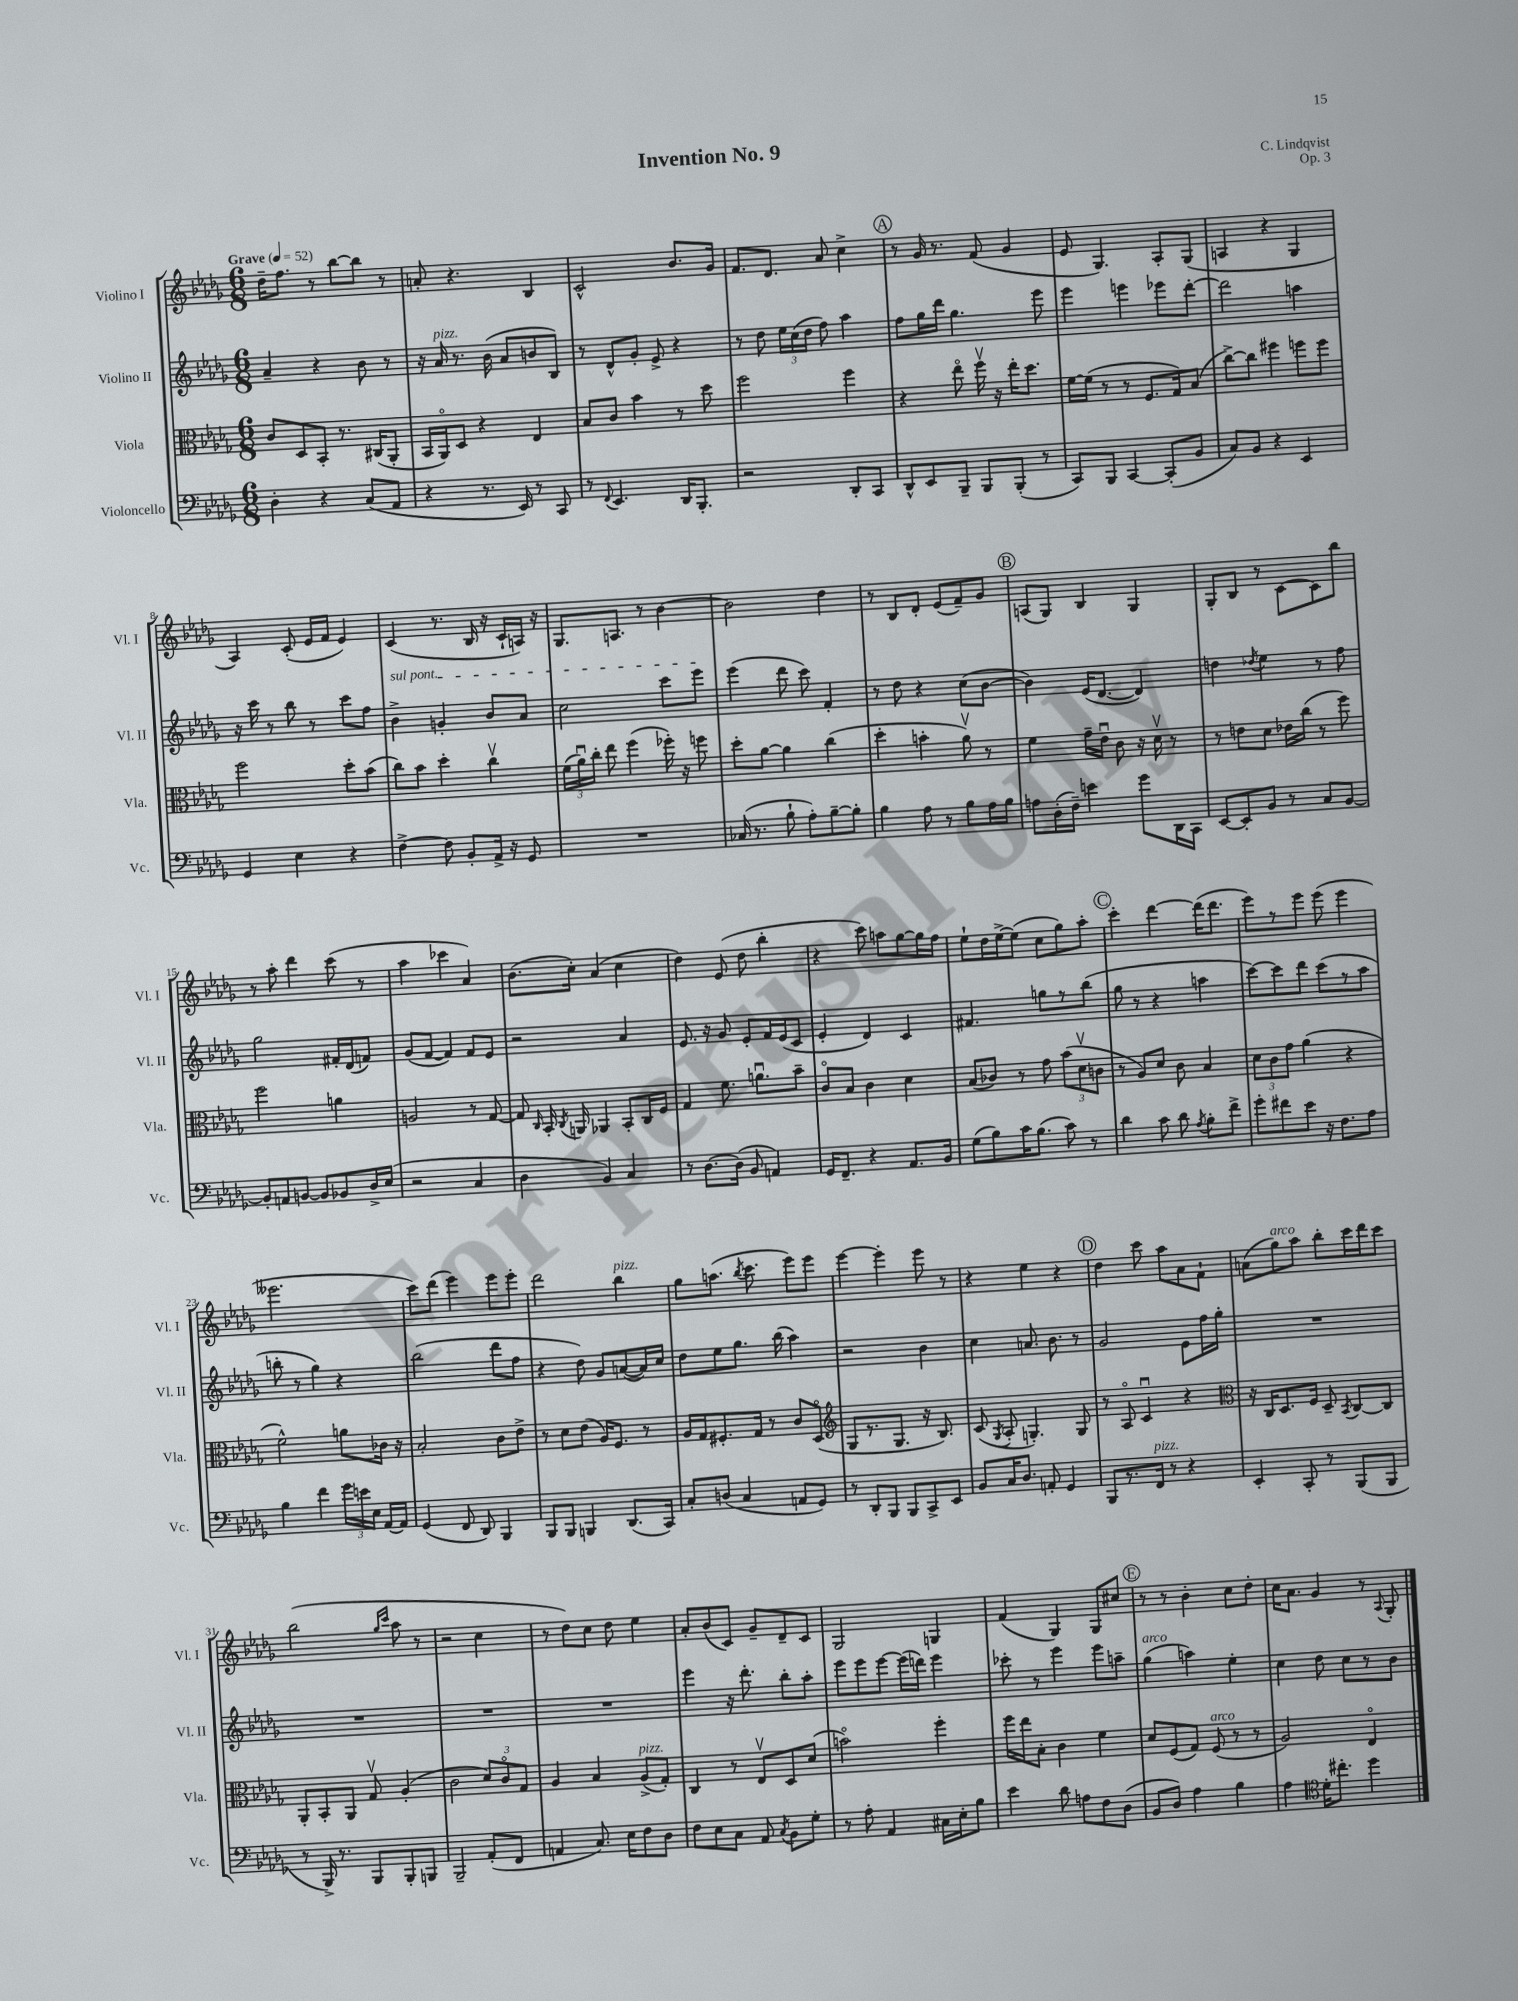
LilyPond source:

\header { title = "Invention No. 9" composer = "C. Lindqvist" opus = "Op. 3" }
<<
\new StaffGroup <<
\new Staff = "s0" \with { instrumentName = "Violino I" shortInstrumentName = "Vl. I" } {
    \clef treble \key des \major \numericTimeSignature \time 6/8 \tempo "Grave" 4 = 52
    \autoBeamOff des''16[-- f''8.] r8 bes''8[~ bes''8] r8 |
    a'8-. r4. bes4 |
    c'2-^ bes'8.[ ges'16] |
    f'8.[ des'8.] aes'8 c''4-> |
    \mark \markup { \circle "A" } r8 ges'16 r8. f'8( ges'4 |
    ees'8 ges4.) aes8[-. ges8]( |
    a4 r4 ges4 |
    aes4) c'8-.( ees'16[ f'16] ees'4) |
    c'4( r8. bes16 r16 c'16[-! a16]) r16 |
    ges8.[ a8.] r8 bes'4~ |
    bes'2 des''4 |
    r8 bes8[ des'8]-. ees'8[( f'8--) ges'8] |
    \mark \markup { \circle "B" } a8[( ges8]) bes4 ges4 |
    ges8[-. bes8] r8 c'8[~ c'8 bes''8] |
    r8 aes''8-. des'''4 c'''8( r8 |
    aes''4 ces'''4 aes'4) |
    bes'8.[( c''16]-.) aes'4( c''4 |
    des''4) ees'8( des''8 bes''4-. |
    r4 c'''8) a''8[ ges''8~ ges''16 f''16] |
    ees''8[-! des''16 ees''16~-> ees''8]( c''8[ ges''8) aes''8]-. |
    \mark \markup { \circle "C" } c'''4-. des'''4~ des'''16[( des'''8.] |
    ees'''8[) r8 ees'''8] ees'''8( ees'''4 |
    eeses'''2. |
    c'''8[) des'''8]( ees'''4) ees'''8[ ees'''8]-. |
    des'''2 bes''4^\markup { \italic "pizz." } |
    ges''8[ a''8.]( \acciaccatura { bes''8 } c'''8. ees'''8[) ees'''8] |
    ees'''4~ ees'''4-. ees'''8 r8 |
    r4 ees''4 r4 |
    \mark \markup { \circle "D" } des''4 c'''8 aes''8[ aes'8 f'8]-! |
    a'8[( ges''8^\markup { \italic "arco" }) aes''8] bes''8[-. c'''16 des'''16 c'''8] |
    bes''2( \grace { ges''16[ c'''16] } aes''8 r8 |
    r2 c''4 |
    r8 des''8[) c''8] des''8 ees''4 |
    aes'8[-. bes'8( c'8]) ges'8[-- des'8-- c'8] |
    ges2 g4 |
    f'4( ges4) ges8[ cis''8] |
    \mark \markup { \circle "E" } r8 r8 bes'4-. c''8[ des''8]-. |
    c''16[ aes'8.] ges'4 r8 \appoggiatura { aes8 } ges8-. \bar "|." |
}
\new Staff = "s1" \with { instrumentName = "Violino II" shortInstrumentName = "Vl. II" } {
    \clef treble \key des \major \numericTimeSignature \time 6/8
    \autoBeamOff aes'4-- r4 bes'8 r8 |
    r16 aes'16^\markup { \italic "pizz." } r8. bes'16( aes'8[ b'8 bes8]) |
    r8 des'8[-^ ges'8]-. ees'8-> r4 |
    r8 des''8 \tuplet 3/2 { ees''16[ c''16( des''16] } f''8) aes''4 |
    \mark \markup { \circle "A" } f''8[ ges''16 des'''16] ges''4. ees'''8 |
    ees'''4 e'''4 ees'''8[ des'''8]~-. |
    des'''2 a''4 |
    r16 c'''16 r8 bes''8 r8 c'''8[ f''8] |
    \once \override TextSpanner.bound-details.left.text = \markup { \italic "sul pont." } bes'4->\startTextSpan g'4-. bes'8[ aes'8] |
    c''2 c'''8[ ees'''8]\stopTextSpan |
    ees'''4( des'''8 c'''8) f'4-. |
    r8 des''8 r4 c''8[( bes'8]~ |
    \mark \markup { \circle "B" } bes'4) ees'16[( des'8.]~ des'4) |
    d''4 \acciaccatura { des''8 } ees''4 r8 f''8 |
    ges''2 fis'16[-. des'16( f'8]) |
    ges'8[( f'8]~ f'4) f'8[ ees'8] |
    r2 aes'4 |
    ees'8. r16 ges'8 ees'8[-. f'16 ees'16( c'8] |
    ees'4-. des'4) c'4 |
    fis'4. g''8[ r8 bes''8]( |
    \mark \markup { \circle "C" } ges''8 r8 r4 a''4 |
    c'''8[~) c'''8 des'''8] c'''8[( r8 aes''8] |
    b''8-. r8 ges''4) r4 |
    bes''2( des'''8[ f''8] |
    r4 des''8) ges'8[ a'8~( a'16) c''16] |
    des''8[ ees''8 ges''8.] bes''16( aes''4) |
    r2 bes'4 |
    c''4 a'8. bes'8. r8 |
    \mark \markup { \circle "D" } ges'2 ees'8[ f''16 ges''16]-. |
    R2. |
    R2. |
    R2. |
    R2. |
    ees'''4 r16 des'''8.-. bes''8[-. aes''8]-. |
    ees'''8[ ees'''8 ees'''8]~ ees'''16[( d'''16]) ees'''4 |
    ces'''8-. r8 ees'''4 ees'''8[ a''8]-- |
    \mark \markup { \circle "E" } ges''4^\markup { \italic "arco" }( a''4) ees''4-. |
    c''4 des''8 c''8[ r8 bes'8] \bar "|." |
}
\new Staff = "s2" \with { instrumentName = "Viola" shortInstrumentName = "Vla." } {
    \clef alto \key des \major \numericTimeSignature \time 6/8
    \autoBeamOff c'8[ des8 bes,8]-. r8. cis16[( aes,8]-. |
    bes,16[ aes,16\flageolet) des8] r4 ees4 |
    bes8[ c'8] bes'4 r8 des''8 |
    f''2 f''4 |
    \mark \markup { \circle "A" } r4 ees''8\flageolet f''16\upbow r16 ees''16[-. des''8.] |
    f'16[~ f'16]( r8 r8 f8.[ ges16) bes8]( |
    c''8[~->) c''8] fis''4 f''8[ f''8] |
    f''2 des''8[-. bes'8]( |
    c''8[) bes'8] des''4-. c''4\upbow |
    \tuplet 3/2 { f'16[( aes'16\downbow) c''16]-. } ees''8 f''4( fes''16-.) r16 f''8 |
    des''8[-. aes'8]~ aes'4 c''4( |
    des''4-. b'4-. aes'8\upbow) r8 |
    \mark \markup { \circle "B" } f'4 ges'16[-- ees'16]\downbow c'8 r16 des'16\upbow r8 |
    r8 e'8[ des'8] ees'16[ c''16]( r8 f''8) |
    f''2 a'4 |
    a2 r8 ges8~ |
    ges8 \grace { c16 } bes,16-. \acciaccatura { c8 } a,16 aes,4 bes,8[-. c16 f16] |
    ges4 f'8. a'8.[\downbow bes'8]-- |
    c'8[\flageolet bes8] c'4 des'4 |
    bes8[( ces'8]) r8 ges'8 \tuplet 3/2 { bes'8[( des'8\upbow c'8] } |
    \mark \markup { \circle "C" } r8 aes8[) des'8] c'8 bes4 |
    \tuplet 3/2 { des'8[ c'8 ges'8] } aes'4( r4 |
    f'2-^) a'8[ ces'16] r16 |
    bes2-. c'8[ ees'8]-> |
    r8 des'8[ ees'8]( aes16[) f8.] r8 |
    aes16[ ges16 fis8.-. ges16] r8 c'8[ des8]\flageolet( |
    \clef treble ges8[ r8. ges8.] r16 bes8.) |
    c'8( \acciaccatura { ges8 } aes8-. g4.-.) g8 |
    \mark \markup { \circle "D" } r8 aes8\flageolet c'4\downbow r4 |
    \clef alto r16 c16[ des8. f16] des8-- \acciaccatura { bes,8 } c8[~ c8] |
    aes,8[-. bes,8-. aes,8] ges8\upbow aes4-.( |
    c'2 \tuplet 3/2 { des'8[) c'8\flageolet ges8] } |
    aes4 bes4 aes8[->^\markup { \italic "pizz." }( ges8]-.) |
    c4 r8 ees8[\upbow des8 des'8]( |
    b'2\flageolet) f''4-. |
    f''16[ ees''16 bes8]-. c'4 f'4 |
    \mark \markup { \circle "E" } des'8[ f8( ges8]) f8^\markup { \italic "arco" }( r8 r8 |
    aes2) ees4\flageolet \bar "|." |
}
\new Staff = "s3" \with { instrumentName = "Violoncello" shortInstrumentName = "Vc." } {
    \clef bass \key des \major \numericTimeSignature \time 6/8
    \autoBeamOff des4-. r4 c8[( aes,8] |
    r4 r8. ees,16) r8 c,8 |
    r8 \appoggiatura { f,8 } ees,4. des,16[ bes,,8.]-. |
    r2 des,8[-. c,8] |
    \mark \markup { \circle "A" } des,8[-^ ees,8 bes,,8]-- bes,,8[ bes,,8]-.( r8 |
    c,8[) bes,,8] c,4~ c,8[-.( bes,8] |
    c8[) bes,8] r4 ees,4 |
    ges,4 ees4 r4 |
    f4~-> f8 bes,8[-. aes,16]-> r16 ges,8 |
    R2. |
    ces16( r8. bes8-! aes8[-.) bes8~-- bes8]-. |
    bes4 aes8 r8 bes8[ aes16 bes16] |
    \mark \markup { \circle "B" } a8[ des16-.( f16]--) e'4 ges'8[ des,16 c,16] |
    ees,8[~ ees,8-. bes,8] r8 c8[ bes,8]~ |
    bes,8[-. a,8 b,8]~ b,8[ bes,8 des16-> ees16]( |
    r2 c4 |
    des4 bes,4) c4 |
    r8 des8.[~ des16]( bes,8 a,4) |
    ges,16[ f,8.]-- r4 aes,8.[ bes,16] |
    ges8[( bes8) c'16 bes8.]( c'8) r8 |
    \mark \markup { \circle "C" } des'4 c'8 des'8 \acciaccatura { aes8 } bes8[-. f'8]-> |
    ges'8[-. fis'8 ees'8] r16 f8.[ aes8] |
    bes4 f'4 \tuplet 3/2 { ges'16[ e'16 ees16] } aes,16[~ aes,16] |
    ges,4( f,8 des,8) bes,,4 |
    bes,,8[ bes,,8] b,,4 des,8.[( c,16]) |
    c8[-. d8]( c4 a,8[ ges,8]) |
    r8 des,8[-. bes,,8] bes,,8[ c,8-> ees,8] |
    bes,8[ c16 des8.] a,8-. ges,4 |
    \mark \markup { \circle "D" } bes,,8[ r8. f,16]^\markup { \italic "pizz." } r8 r4 |
    ees,4-. c,8-. r8 bes,,8[( bes,,8] |
    r8 bes,,16->) r8. bes,,8[ bes,,8-. b,,8] |
    bes,,2-- aes,8[-.( f,8] |
    a,4 c8.) ees16[ f8 des8] |
    f8[ ees8 c8] aes,8 \acciaccatura { c8 } bes,8[ ges8]-. |
    r8 aes8-. aes,4 cis16[ ees16-. bes8] |
    ees'4 des'8 a8[ f8 des8]( |
    \mark \markup { \circle "E" } bes,8[ des8]) aes4 bes4 |
    aes4 \clef tenor des'16[-. cis''8.]-. des''4 \bar "|." |
}
>>
>>
